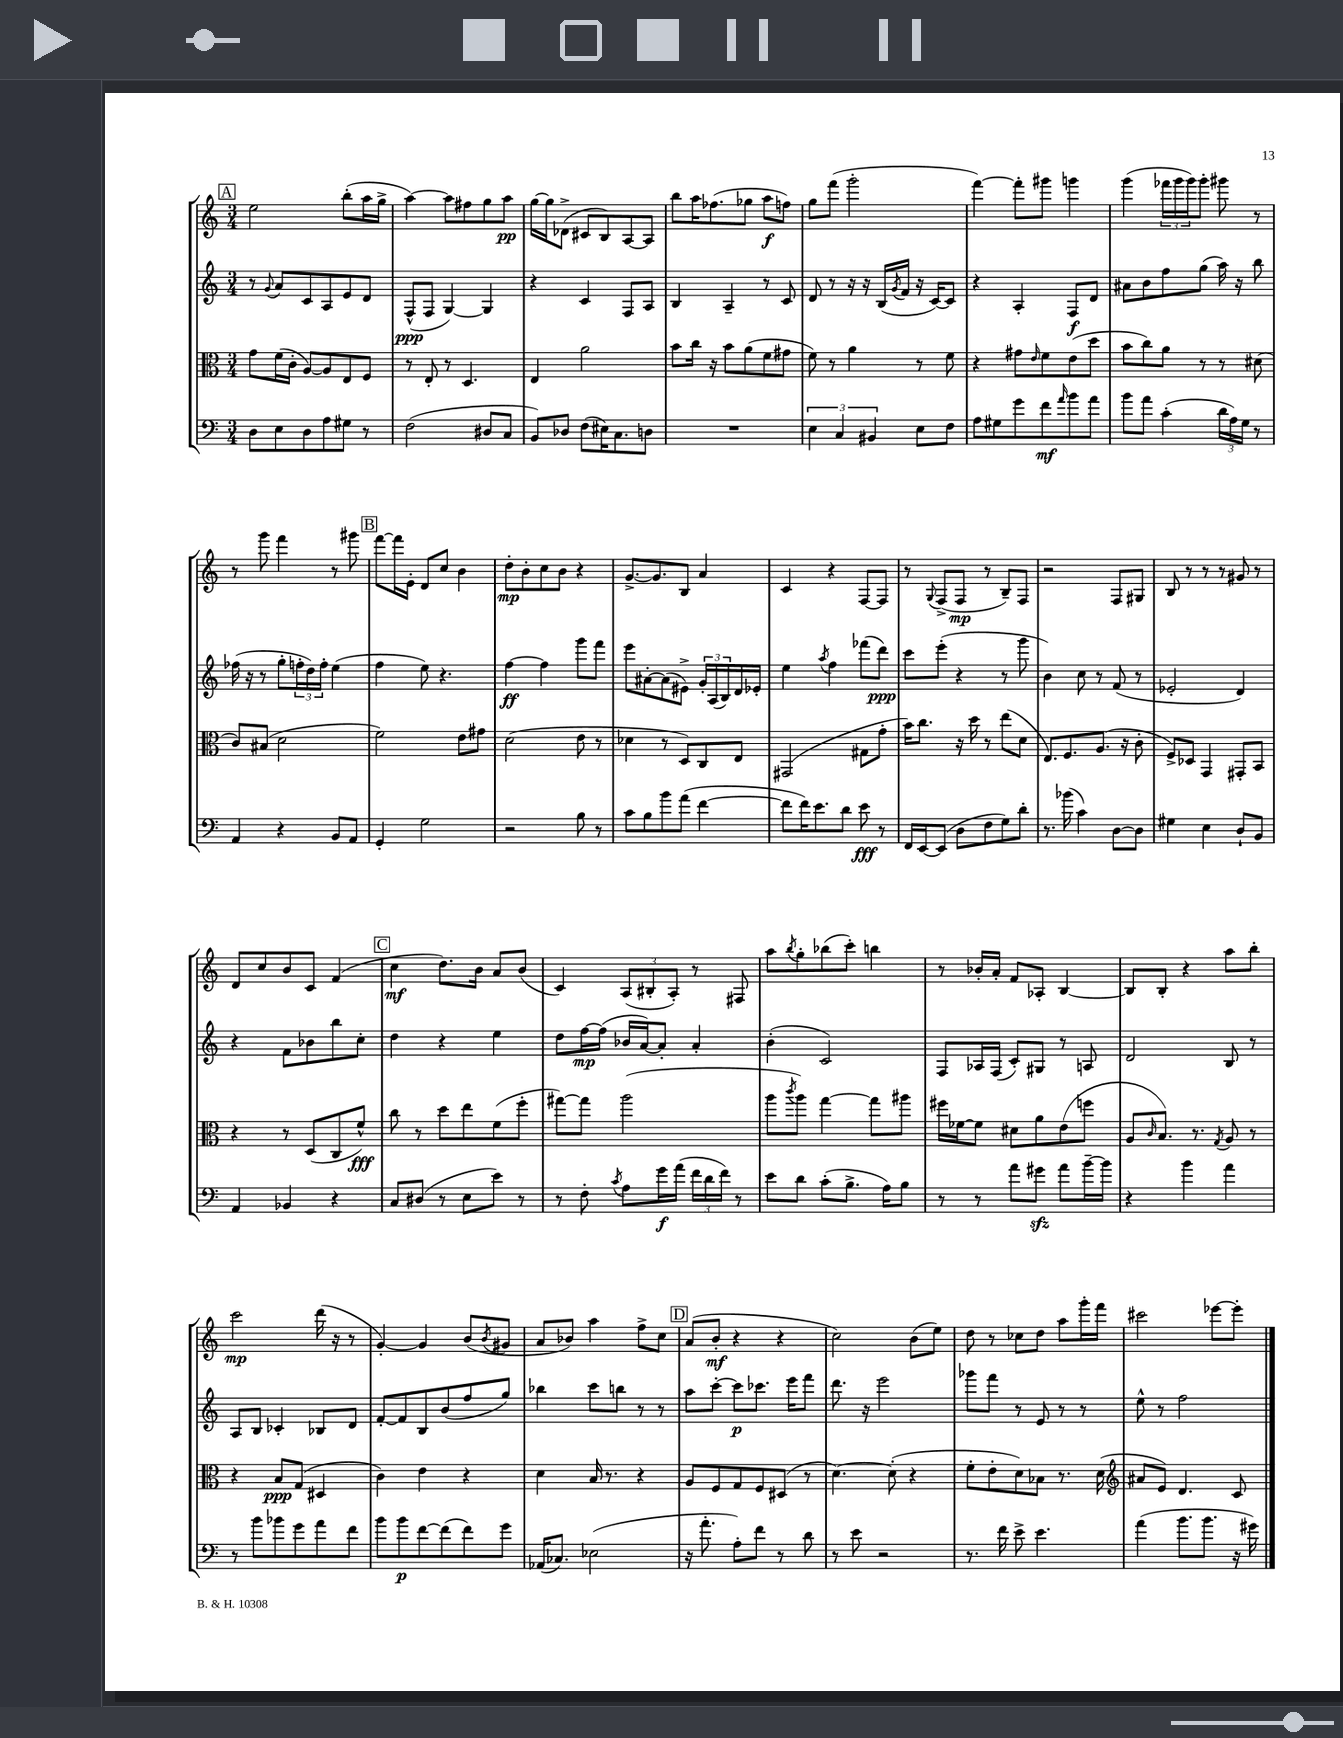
<<
\new StaffGroup <<
\new Staff = "s0" {
    \clef treble \key c \major \numericTimeSignature \time 3/4
    \mark \markup { \box "A" } e''2 b''8-.( a''16 g''16-> |
    a''4~) a''8 fis''8 g''8 a''8\pp |
    g''16~ g''16 des'8->( cis'8 b8) a8~ a8 |
    b''8 a''16 fes''8.( ges''8 a''8\f f''8) |
    g''8 f'''8( g'''2-. |
    f'''4~) f'''8-. gis'''8 g'''4 |
    g'''4( \tuplet 3/2 { fes'''16 g'''16 g'''16) } g'''8-. gis'''8 r8 |
    r8 g'''8 f'''4 r8 gis'''8 |
    \mark \markup { \box "B" } f'''8~ f'''16 e'16-. d'8 c''8 b'4 |
    d''8-.\mp b'8-. c''8 b'8 r4 |
    g'8.~-> g'8. b8 a'4 |
    c'4 r4 f8~ f8 |
    r8 \appoggiatura { g8 } f8->( f8\mp r8 b8--) f8 |
    r2 f8 gis8 |
    b8 r8 r8 r8 gis'8 r8 |
    d'8 c''8 b'8 c'8 f'4( |
    \mark \markup { \box "C" } c''4\mf d''8.) b'16 a'8 b'8( |
    c'4) \tuplet 3/2 { a8( bis8-. a8-.) } r8 fis8 |
    a''8 \acciaccatura { b''8 } g''8-. bes''8( c'''8-.) b''4 |
    r8 bes'16-. a'16-. f'8 aes8-. b4~ |
    b8 b8-. r4 a''8 b''8-. |
    c'''2\mp d'''16( r16 r8 |
    g'4~-.) g'4 b'8( \acciaccatura { b'8 } gis'8 |
    a'8 bes'8) a''4 f''8-> c''8 |
    \mark \markup { \box "D" } a'8( b'8-.\mf r4 r4 |
    c''2) b'8( e''8) |
    d''8 r8 ces''8 d''8 a''8 g'''16-. f'''16 |
    cis'''2 ees'''8~ ees'''8-. \bar "|." |
}
\new Staff = "s1" {
    \clef treble \key c \major \numericTimeSignature \time 3/4
    \mark \markup { \box "A" } r8 \appoggiatura { g'8 } a'8 c'8 a8 e'8 d'8 |
    f8-^\ppp( f8 g4~) g4 |
    r4 c'4 f8 a8 |
    b4 a4-- r8 c'8 |
    d'8 r8 r16 r16 b16( \acciaccatura { g'8 } f'16 r16 c'16~) c'8 |
    r4 a4-. f8\f d'8 |
    ais'8 b'8 f''8 g''8( a''16) r16 b''8 |
    fes''16( r16 r8 g''8-. \tuplet 3/2 { f''16-. d''16) f''16-. } e''4( |
    \mark \markup { \box "B" } f''4 e''8) r4. |
    f''4~\ff f''4 g'''8 f'''8 |
    e'''8 ais'8~-. ais'8( eis'8->) \tuplet 3/2 { g'16-. a16( b16) } d'16 ees'16-. |
    e''4 \acciaccatura { a''8 } f''4 fes'''8( d'''8\ppp) |
    c'''8 e'''8-.( r4 r8 g'''8 |
    b'4) c''8 r8 f'8( r8 |
    ees'2-. d'4) |
    r4 f'8 bes'8 b''8 c''8-. |
    \mark \markup { \box "C" } d''4 r4 e''4 |
    d''8 f''16~\mp f''16( bes'16 a'16~) a'8-. a'4-. |
    b'4-.( c'2) |
    f8 aes16 f16( c'8-.) gis8 r8 a8 |
    d'2 b8 r8 |
    a8 b8 ces'4-. bes8 d'8 |
    f'8~-. f'8 b8 b'8( f''8 g''8) |
    bes''4 c'''8 b''8 r8 r8 |
    \mark \markup { \box "D" } a''8 c'''8~-. c'''8\p ces'''8. e'''16 f'''8 |
    d'''8. r16 e'''2 |
    ges'''8 f'''8 r8 e'8 r8 r8 |
    e''8-^ r8 f''2 \bar "|." |
}
\new Staff = "s2" {
    \clef alto \key c \major \numericTimeSignature \time 3/4
    \mark \markup { \box "A" } g'8 f'16( c'16-. a8~) a8 e8 f8 |
    r8 e8-. r8 d4. |
    e4 a'2 |
    b'8 c''16 r16 b'8 a'8( f'8 gis'8 |
    f'8) r8 a'4 r8 f'8 |
    r4 gis'8 \grace { e'16 } f'8 e'8( d''8 |
    b'8 c''8) a'8 r8 r8 dis'8( |
    c'8) bis8( d'2 |
    \mark \markup { \box "B" } f'2) e'8 gis'8 |
    d'2( e'8 r8 |
    des'4 r8 d8) c8 e8 |
    gis,2( gis8 g'8-. |
    b'16) c''8. r16 d''16 r8 e''8( d'8 |
    e8.) f8. a8.( r16 c'8-. |
    f8->) des8 g,4 gis,8-. b,8 |
    r4 r8 d8( c8 f'8-^\fff) |
    \mark \markup { \box "C" } c''8 r8 d''8 e''8 f'8( f''8-. |
    gis''8~) gis''8 a''2( |
    a''8 \acciaccatura { c'''8 } a''8) g''4~ g''8 ais''8 |
    fis''16 fes'16~ fes'8 dis'8 a'8 e'8( f''8 |
    a8 \grace { c'16 } b8.) r8. \acciaccatura { g8 } a8 r8 |
    r4 b8\ppp g8( dis4 |
    c'4) e'4 r4 |
    d'4 b16 r8. r4 |
    \mark \markup { \box "D" } a8 f8 g8 f8 dis8( r8 |
    d'4.~) d'8-.( r4 |
    f'8-. e'8-. d'8) bes8 r8. d'16( |
    \clef treble ais'8 e'8) d'4. c'8 \bar "|." |
}
\new Staff = "s3" {
    \clef bass \key c \major \numericTimeSignature \time 3/4
    \mark \markup { \box "A" } d8 e8 d8 a8 gis8 r8 |
    f2( dis8 c8 |
    b,8) des8 f8( eis16) c8. d8 |
    R2. |
    \tuplet 3/2 { e4 c4 bis,4 } e8 f8 |
    a8 gis8 g'8 f'8\mf \grace { a'16 } b'8 a'8 |
    b'8 a'8 c'4-.( \tuplet 3/2 { d'16 a16) g16 } r8 |
    a,4 r4 b,8 a,8 |
    \mark \markup { \box "B" } g,4-. g2 |
    r2 b8 r8 |
    c'8 b8 b'8 a'8( f'4~ |
    f'8 f'16) e'8. d'8 e'8\fff r8 |
    f,16 e,16~ e,8( d8 f8 g8) d'8-. |
    r8. bes'16( c'4) d8~ d8 |
    gis4 e4 d8-! b,8 |
    a,4 bes,4 r4 |
    \mark \markup { \box "C" } c8 dis8( r8 e8 e'8) r8 |
    r8 f8-. \acciaccatura { c'8 } a8 g'16\f a'16( \tuplet 3/2 { f'16 d'16 f'16) } r8 |
    e'8 d'8 c'8-.( b8.-> a16) b8 |
    r8 r8 a'8 gis'8\sfz a'8 b'16~-- b'16 |
    r4 b'4 a'4 |
    r8 b'8 bes'8 g'8 a'8 f'8 |
    b'8 b'8\p f'8~ f'8( f'8) g'8 |
    aes,16( ces8.) ees2( |
    \mark \markup { \box "D" } r16 a'8.-. a8-.) f'8 r8 d'8 |
    r8 e'8 r2 |
    r8. f'16 e'8-> e'4. |
    a'4( b'8. b'8. r16 gis'16) \bar "|." |
}
>>
>>
\layout { \context { \Score \remove "Bar_number_engraver" } }
